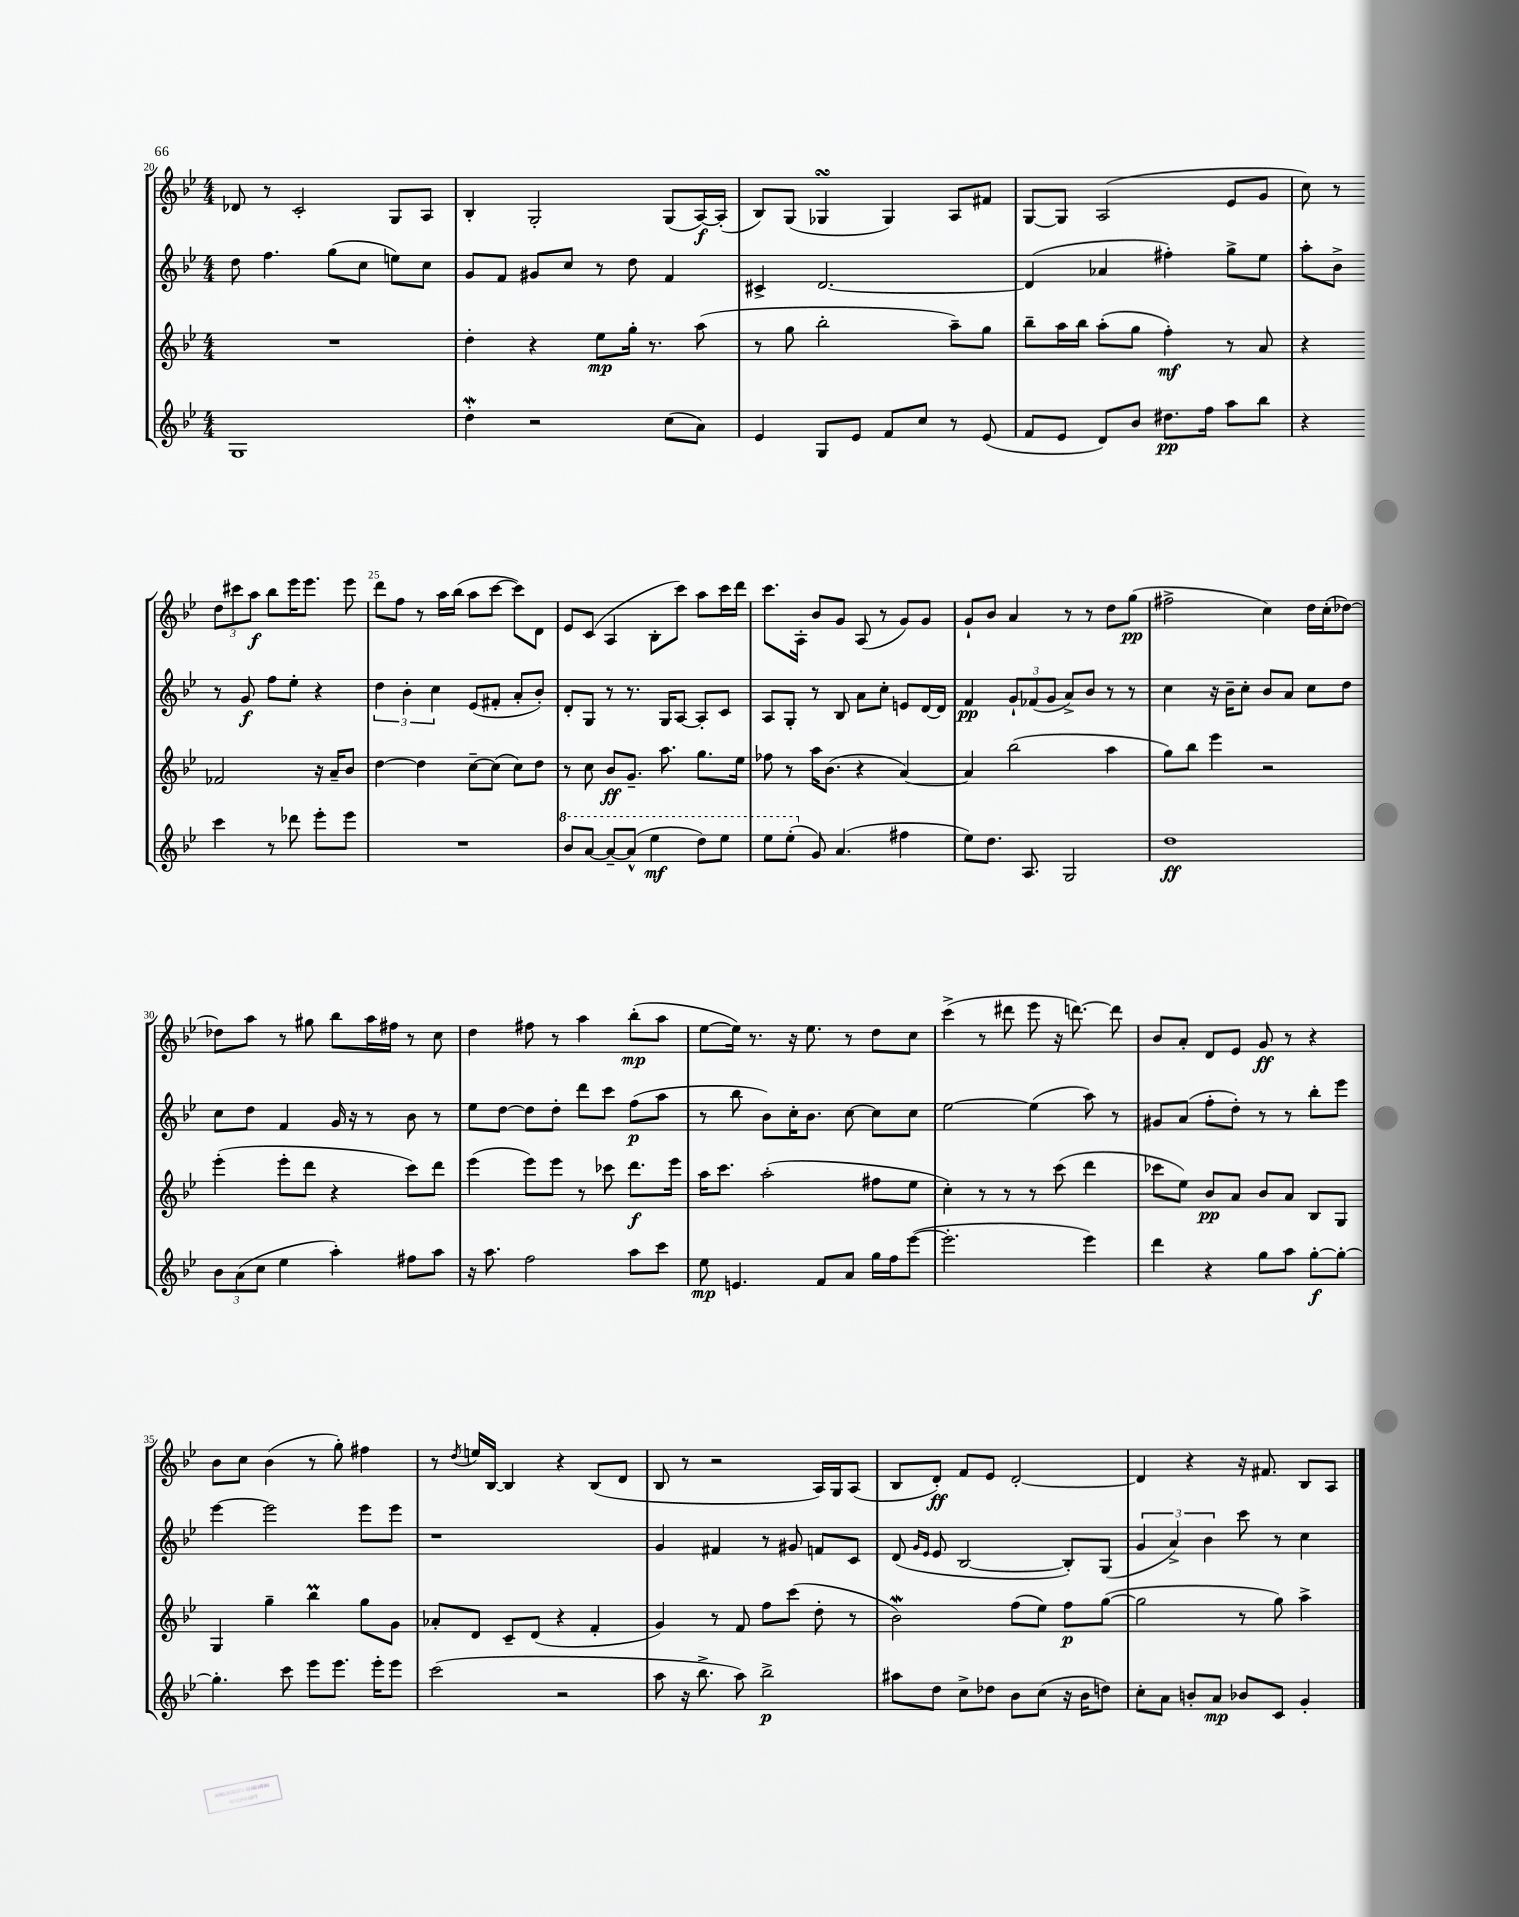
<<
\new StaffGroup <<
\new Staff = "s0" {
    \clef treble \key bes \major \numericTimeSignature \time 4/4
    \autoBeamOff des'8 r8 c'2-. g8[ a8] |
    bes4-. g2-. g8[( a16~\f) a16]-.( |
    bes8[) g8]( ges4\turn ges4) a8[ fis'8] |
    g8[~ g8] a2( ees'8[ g'8] |
    c''8) r8 \tuplet 3/2 { d''8[ cis'''8 a''8]\f } bes''8[ ees'''16 ees'''8.] ees'''8 |
    d'''8[ f''8] r8 a''16[ bes''16]( a''8[ c'''8]~ c'''8[) d'8] |
    ees'8[ c'8]( a4 bes8[-. c'''8]) a''8[ c'''16 d'''16] |
    c'''8.[ a16]-. bes'8[ g'8] a8( r8 g'8[) g'8] |
    g'8[-! bes'8] a'4 r8 r8 d''8[ g''8]\pp( |
    fis''2-> c''4) d''16[ c''16-.( des''8]~) |
    des''8[ a''8] r8 gis''8 bes''8[ a''16 fis''16] r8 c''8 |
    d''4 fis''8 r8 a''4 bes''8[-.\mp( a''8] |
    ees''8[~ ees''16]) r8. r16 ees''8. r8 d''8[ c''8] |
    c'''4->( r8 dis'''8 ees'''8 r16 d'''8.~) d'''8 |
    bes'8[ a'8]-. d'8[ ees'8] g'8\ff r8 r4 |
    bes'8[ c''8] bes'4( r8 g''8-.) fis''4 |
    r8 \acciaccatura { d''8 } e''16[ bes16]~ bes4 r4 bes8[( d'8] |
    bes8 r8 r2 a16[) g16 a8]( |
    bes8[ d'8]-.\ff) f'8[ ees'8] d'2~-. |
    d'4 r4 r16 fis'8. bes8[ a8] \bar "|." |
}
\new Staff = "s1" {
    \clef treble \key bes \major \numericTimeSignature \time 4/4
    \autoBeamOff d''8 f''4. g''8[( c''8] e''8[) c''8] |
    g'8[ f'8] gis'8[ c''8] r8 d''8 f'4 |
    cis'4-> d'2.~ |
    d'4( aes'4 fis''4-.) g''8[-> ees''8] |
    a''8[-. bes'8]-> r8 g'8\f f''8[ ees''8]-. r4 |
    \tuplet 3/2 { d''4 bes'4-. c''4 } ees'8[( fis'8]-. a'8[-. bes'8]-.) |
    d'8[-. g8] r8 r8. g16[ a8]~ a8[-. c'8] |
    a8[ g8]-. r8 bes8 a'8[ c''8]-. e'8[ d'16~ d'16] |
    f'4\pp \tuplet 3/2 { g'8[-! fes'8( g'8] } a'8[->) bes'8] r8 r8 |
    c''4 r16 bes'16[-- c''8]-. bes'8[ a'8] c''8[ d''8] |
    c''8[ d''8] f'4 g'16 r16 r8 bes'8 r8 |
    ees''8[ d''8]~ d''8[ d''8]-. d'''8[ c'''8] f''8[\p( a''8] |
    r8 bes''8 bes'8[) c''16-. bes'8.] c''8~ c''8[ c''8] |
    ees''2~ ees''4( a''8) r8 |
    gis'8[ a'8]( f''8[-. d''8]-.) r8 r8 bes''8[-. ees'''8] |
    ees'''4~ ees'''2 ees'''8[ ees'''8] |
    r1 |
    g'4 fis'4 r8 gis'8 f'8[ c'8] |
    d'8( \grace { g'16[ ees'16] } ees'8 bes2~ bes8[-.) g8]( |
    \tuplet 3/2 { g'4 a'4->) bes'4 } c'''8 r8 c''4 \bar "|." |
}
\new Staff = "s2" {
    \clef treble \key bes \major \numericTimeSignature \time 4/4
    \autoBeamOff R1 |
    d''4-. r4 ees''8[\mp g''16]-. r8. a''8( |
    r8 g''8 bes''2-. a''8[--) g''8] |
    bes''8[-- a''16 bes''16] a''8[-.( g''8] f''4-.\mf) r8 a'8 |
    r4 fes'2 r16 a'16[-- bes'8] |
    d''4~ d''4 c''8[~-- c''8]( c''8[) d''8] |
    r8 c''8 bes'8[\ff g'8.]-- a''8. g''8.[ ees''16] |
    fes''8 r8 a''16[ bes'8.]( r4 a'4~) |
    a'4 bes''2( a''4 |
    g''8[) bes''8] ees'''4 r2 |
    ees'''4-.( ees'''8[-. d'''8] r4 c'''8[) d'''8] |
    ees'''4( ees'''8[) ees'''8] r8 ces'''8 d'''8.[\f ees'''16] |
    a''16[ c'''8.] a''2-.( fis''8[ ees''8] |
    c''4-.) r8 r8 r8 c'''8( d'''4 |
    ces'''8[ ees''8]) bes'8[\pp a'8] bes'8[ a'8] bes8[ g8] |
    g4 g''4-- bes''4\prall g''8[ g'8] |
    aes'8[-. d'8] c'8[-- d'8]( r4 f'4-. |
    g'4) r8 f'8 f''8[ c'''8]( d''8-. r8 |
    bes'2\mordent) f''8[( ees''8]) f''8[\p g''8]~( |
    g''2 r8 g''8) a''4-> \bar "|." |
}
\new Staff = "s3" {
    \clef treble \key bes \major \numericTimeSignature \time 4/4
    \autoBeamOff g1 |
    d''4-.\mordent r2 c''8[( a'8]) |
    ees'4 g8[ ees'8] f'8[ c''8] r8 ees'8( |
    f'8[ ees'8] d'8[) bes'8] dis''8.[\pp f''16] a''8[ bes''8] |
    r4 c'''4 r8 des'''8 ees'''8[-. ees'''8] |
    R1 |
    \ottava #1 bes''8[ a''8]~ a''8[~-- a''8]-^( ees'''4\mf d'''8[) ees'''8] |
    ees'''8[ ees'''8]-.( \ottava #0 g'8) a'4.( fis''4 |
    ees''8[) d''8.] a8. g2 |
    d''1\ff |
    \tuplet 3/2 { bes'8[ a'8( c''8] } ees''4 a''4-.) fis''8[ a''8] |
    r16 a''8. f''2 a''8[ c'''8] |
    ees''8\mp e'4. f'8[ a'8] g''16[ f''16 ees'''8]~( |
    ees'''2.-. ees'''4) |
    d'''4 r4 g''8[ a''8] g''8[~-.\f g''8]~-. |
    g''4.-. c'''8 ees'''8[ ees'''8.] ees'''16[-. ees'''8] |
    c'''2( r2 |
    a''8 r16 bes''8.-> a''8) bes''2->\p |
    ais''8[ d''8] c''8[-> des''8] bes'8[ c''8]( r16 bes'16[ d''8]) |
    c''8[-. a'8] b'8[-. a'8]\mp bes'8[ c'8] g'4-. \bar "|." |
}
>>
>>
\layout { \context { \Score currentBarNumber = #20 \override BarNumber.break-visibility = ##(#f #t #t) barNumberVisibility = #(every-nth-bar-number-visible 5) } }
